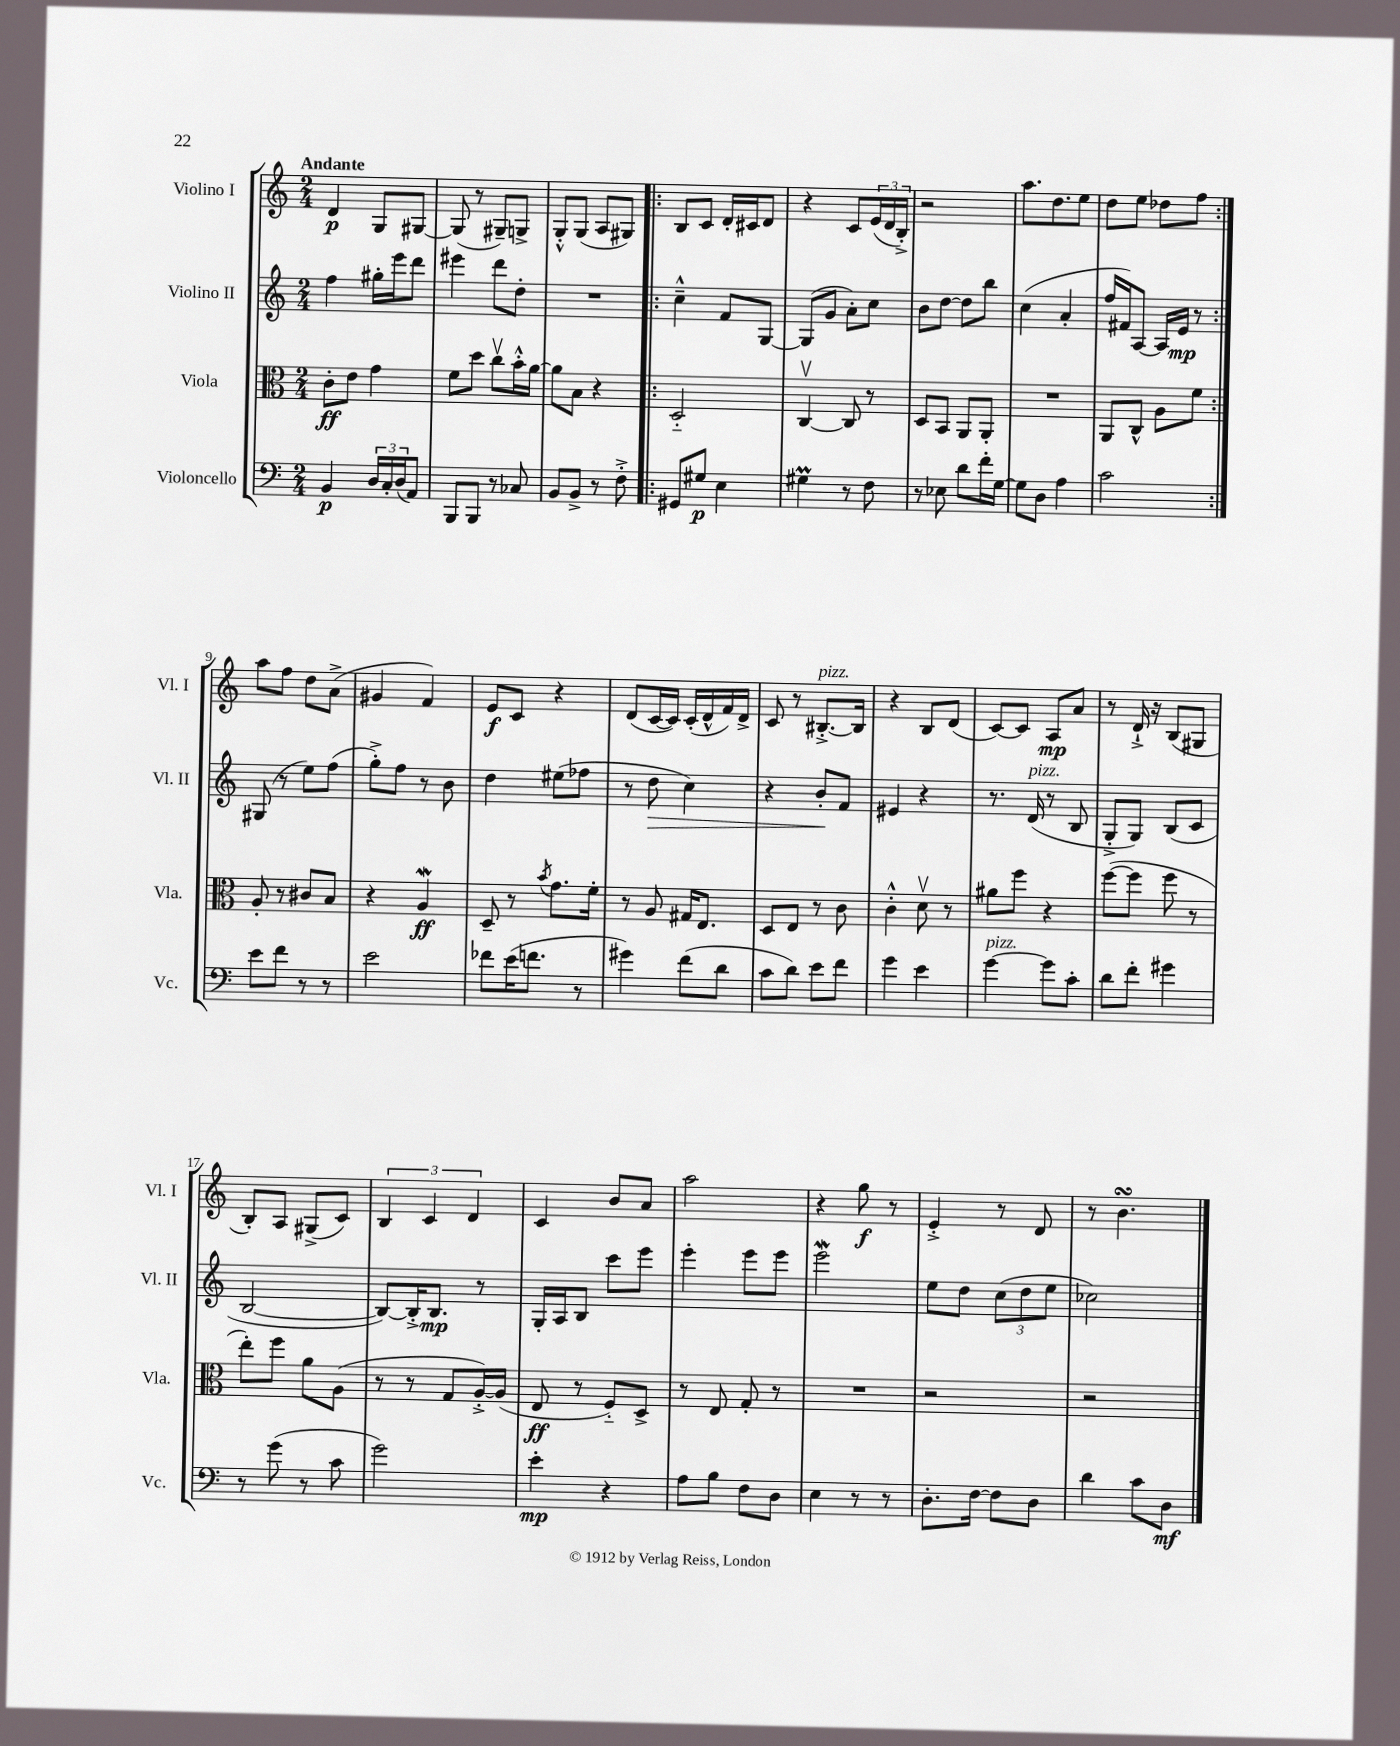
<<
\new StaffGroup <<
\new Staff = "s0" \with { instrumentName = "Violino I" shortInstrumentName = "Vl. I" } {
    \clef treble \key c \major \numericTimeSignature \time 2/4 \tempo "Andante"
    d'4\p g8 gis8~ |
    gis8( r8 gis8--) g8-> |
    g8-.-^ g8( a8 gis8) |
    \repeat volta 2 { b8 c'8 d'16-. cis'16 d'8 |
    r4 c'8 \tuplet 3/2 { e'16( d'16 b16-.->) } |
    r2 |
    a''8. d''8. e''8 |
    d''8 e''8 des''8 f''8 | }
    a''8 f''8 d''8 a'8->( |
    gis'4 f'4) |
    e'8\f c'8 r4 |
    d'8( c'16~ c'16) c'16-.( d'16-^ f'16) d'16-> |
    c'8 r8 bis8.~-.->^\markup { \italic "pizz." } bis16 |
    r4 b8 d'8( |
    c'8~) c'8 a8\mp a'8 |
    r8 d'16-!-> r16 b8( gis8 |
    b8-.) a8 gis8->( c'8) |
    \tuplet 3/2 { b4 c'4 d'4 } |
    c'4 b'8 a'8 |
    a''2 |
    r4 g''8\f r8 |
    e'4-.-> r8 d'8 |
    r8 b'4.\turn \bar "|." |
}
\new Staff = "s1" \with { instrumentName = "Violino II" shortInstrumentName = "Vl. II" } {
    \clef treble \key c \major \numericTimeSignature \time 2/4
    f''4 gis''16-. e'''16 d'''8 |
    eis'''4 d'''8 d''8-. |
    R2 |
    \repeat volta 2 { c''4---^ f'8 g8~ |
    g8( g'8 a'8-.) c''8 |
    b'8 d''8~ d''8 b''8 |
    c''4( a'4-. |
    f''16 fis'16) a8~ a16 e'16\mp r8 | }
    gis8( r8 e''8) f''8( |
    g''8-.->) f''8 r8 b'8 |
    d''4 eis''8( fes''8 |
    r8 d''8\> c''4) |
    r4 b'8-.\! f'8 |
    eis'4 r4 |
    r8. d'16^\markup { \italic "pizz." }( r8 b8 |
    g8-.-> g8) b8( c'8 |
    b2~ |
    b8~) b16-.-> b8.\mp r8 |
    g16-. a16 b8 c'''8 e'''8 |
    e'''4-. e'''8 e'''8 |
    e'''2\mordent |
    e''8 d''8 \tuplet 3/2 { c''8( d''8 e''8 } |
    ces''2) \bar "|." |
}
\new Staff = "s2" \with { instrumentName = "Viola" shortInstrumentName = "Vla." } {
    \clef alto \key c \major \numericTimeSignature \time 2/4
    c'8-.\ff e'8 g'4 |
    f'8 d''8 c''8\upbow b'16-.-^ a'16~ |
    a'8 b8 r4 |
    \repeat volta 2 { d2-_ |
    c4~\upbow c8 r8 |
    d8 b,8 a,8 a,8-. |
    R2 |
    a,8 c8-^ a8 f'8 | }
    a8-. r8 cis'8 b8 |
    r4 a4\mordent\ff |
    d8-- r8 \acciaccatura { b'8 } g'8. f'16-. |
    r8 a8 gis16 e8. |
    d8 e8 r8 c'8 |
    c'4-.-^ d'8\upbow r8 |
    ais'8 f''8 r4 |
    f''8~( f''8 f''8 r8 |
    e''8-.) f''8 a'8 a8( |
    r8 r8 g8 a16~-.->) a16( |
    e8\ff r8 f8-_) d8-> |
    r8 e8 g8-. r8 |
    R2 |
    r2 |
    r2 \bar "|." |
}
\new Staff = "s3" \with { instrumentName = "Violoncello" shortInstrumentName = "Vc." } {
    \clef bass \key c \major \numericTimeSignature \time 2/4
    b,4\p \tuplet 3/2 { d16 c16-. d16( } a,8) |
    b,,8 b,,8 r8 ces8 |
    b,8 b,8-> r8 f8-.-> |
    \repeat volta 2 { gis,8 gis8\p e4 |
    gis4\prall r8 f8 |
    r8 ees8 d'8 f'16-. g16~ |
    g8 d8 a4 |
    c'2 | }
    e'8 f'8 r8 r8 |
    e'2 |
    fes'8 e'16( f'8. r8 |
    gis'4) f'8( d'8 |
    c'8 d'8) e'8 f'8 |
    g'4 e'4 |
    g'4~^\markup { \italic "pizz." } g'8 c'8-. |
    d'8 f'8-. gis'4 |
    r8 g'8( r8 c'8 |
    g'2) |
    e'4-.\mp r4 |
    a8 b8 f8 d8 |
    e4 r8 r8 |
    d8.-. f16~ f8 d8 |
    d'4 c'8 d8\mf \bar "|." |
}
>>
>>
